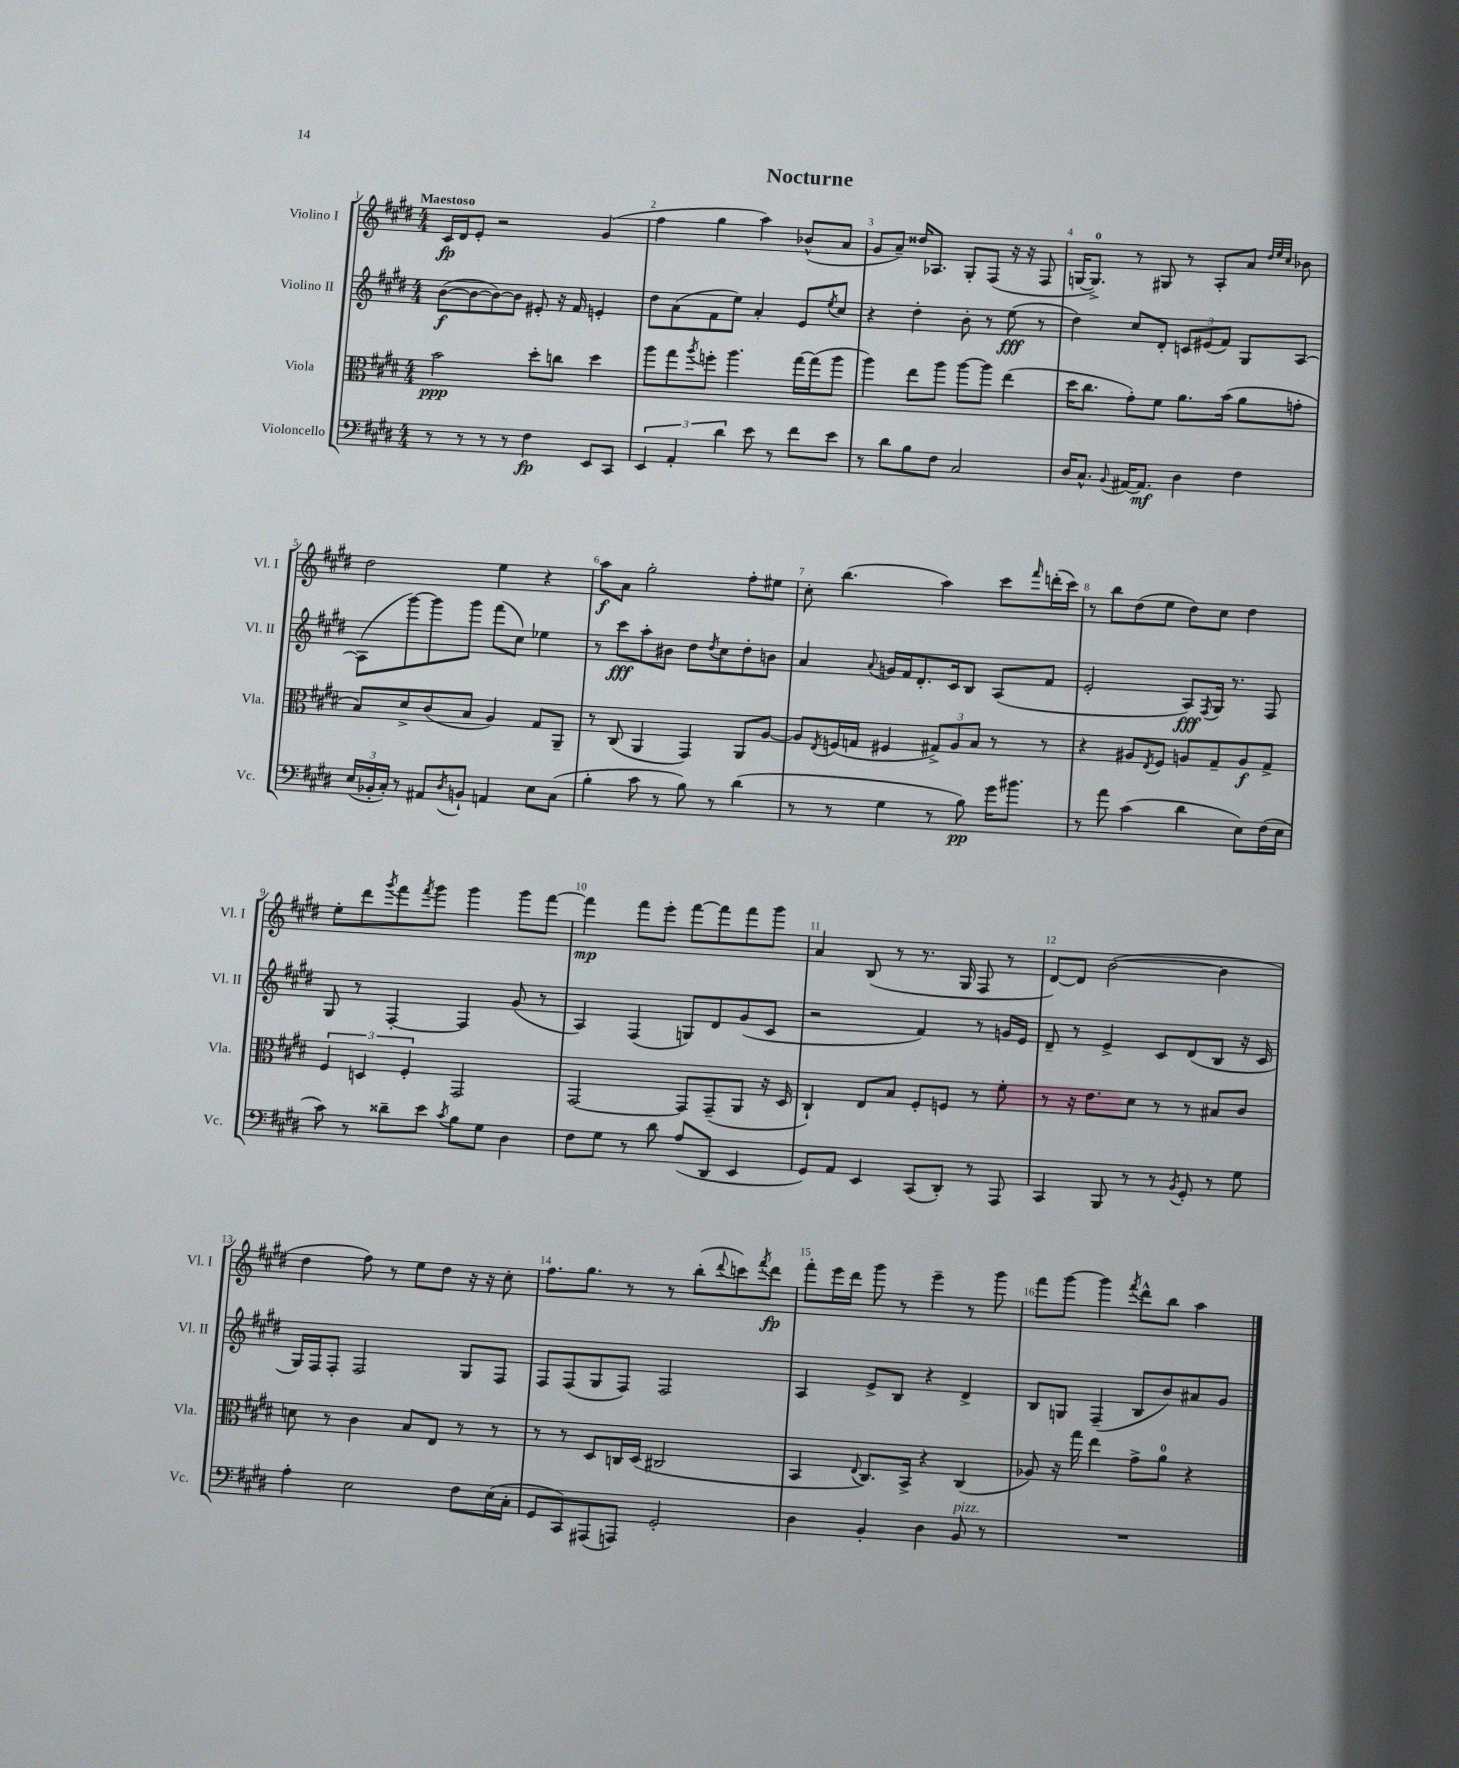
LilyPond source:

\header { title = "Nocturne" }
<<
\new StaffGroup <<
\new Staff = "s0" \with { instrumentName = "Violino I" shortInstrumentName = "Vl. I" } {
    \clef treble \key e \major \numericTimeSignature \time 4/4 \tempo "Maestoso"
    cis'16\fp dis'16 e'8-. r2 gis'4( |
    fis''4 gis''4 a''4) bes'8-^( a'8 |
    gis'8 a'8--) disis''16 aes8. gis8-. fis8( r16 r16 fis8 |
    g16~ g8.-0->) r8 gis8 r8 a8-. a'8 \grace { dis''32 e''32 cis''32 } bes'8 |
    dis''2 e''4 r4 |
    a''8\f a'8 gis''2-. fis''8-. eis''8 |
    cis''8-. b''4.( a''4) cis'''8 \grace { fis'''16 } d'''16-.( cis'''16) |
    r8 b''8 dis''8( e''8 dis''8) cis''8 dis''4 |
    e''8-. dis'''8 \acciaccatura { gis'''8 } fis'''8 \acciaccatura { fis'''8 } gis'''8 gis'''4 gis'''8 fis'''8~ |
    fis'''4\mp fis'''8 e'''8-. fis'''8~ fis'''8 fis'''8 gis'''8 |
    a'4 b8( r8 r8. gis16 fis8 r8 |
    dis'8~) dis'8 b'2~( b'4 |
    dis''4 fis''8) r8 e''8 dis''8 r16 r16 cis''8-. |
    fis''8. gis''8. r8 r8 b''8-.( \appoggiatura { dis'''8 } c'''8) \acciaccatura { fis'''8 } dis'''8\fp |
    fis'''8-. e'''16 dis'''16 gis'''8 r8 e'''4-- r8 gis'''8 |
    fis'''8 gis'''8~ gis'''4 \acciaccatura { fis'''8 } dis'''8-^ b''8 a''4 \bar "|." |
}
\new Staff = "s1" \with { instrumentName = "Violino II" shortInstrumentName = "Vl. II" } {
    \clef treble \key e \major \numericTimeSignature \time 4/4
    b'8~\f( b'8~ b'8~) b'8 eis'8-. r16 fis'16 e'4-. |
    dis''8 a'8( fis'8 e''8) a'4-. e'8 \acciaccatura { e''8 } cis''8 |
    r4 dis''4-. b'8-. r8 e''8\fff( r8 |
    dis''4) cis''8 dis'8-. \tuplet 3/2 { c'8 eis'8( fis'8) } gis8 a8~ |
    a8( gis'''8~) gis'''8 gis'''8 fis'''8( cis''8) ees''4 |
    r8 cis'''8\fff a''8-. bis'8 dis''8 \acciaccatura { dis''8 } cis''8 dis''8-. b'8 |
    a'4 \appoggiatura { a'8 } g'16 fis'16 dis'8.-. cis'16 b8 a8( fis'8 |
    e'2-. a8\fff) \acciaccatura { fis8 } gis16 r8. fis8 |
    gis8 r8 fis4~-. fis4 gis'8( r8 |
    a4) fis4( g8) dis'8 gis'8( cis'8 |
    r2 fis'4) r8 g'16 e'16 |
    dis'8-- r8 e'4-> cis'8 dis'8( b8 r16 cis'16 |
    gis16) fis16 fis8-. fis2 gis8 fis8 |
    fis8 fis8( gis8 fis8) fis2 |
    a4 e'8-> b8 r4 dis'4-> |
    b8 g8 fis4--( b8 b'8) ais'8 gis'8 \bar "|." |
}
\new Staff = "s2" \with { instrumentName = "Viola" shortInstrumentName = "Vla." } {
    \clef alto \key e \major \numericTimeSignature \time 4/4
    b'2\ppp dis''8-. c''8 dis''4 |
    a''8 gis''8 \acciaccatura { a''8 } f''8-. a''4. gis''16~ gis''16( a''8 |
    a''4) e''8 a''8 a''8~ a''8 e''4( |
    dis''16 cis''8. gis'8-.) fis'8 a'8. b'16( a'8 g'8-. |
    b8) dis'8-> cis'8( b8 a4) gis8 a,8-- |
    r8 cis8( a,4 gis,4) a,8 a8~ |
    a8 \acciaccatura { e8 } f16( g16 fis4 \tuplet 3/2 { gis8->) a8 b8 } r8 r8 |
    r4 ais8 \acciaccatura { e8 } fis8 a8 gis8-- a8\f gis8-> |
    \tuplet 3/2 { fis4 d4 fis4-. } gis,2 |
    gis,2~ gis,8 gis,8--( a,8 r16 dis16 |
    cis4-!) e8 b8 fis8-. f8 r8 fis'8-. |
    r8 r16 e'8. dis'8 r8 r8 bis8 cis'8 |
    d'8 r8 cis'4 b8 e8 r8 r8 |
    r8 r8 dis8 c16 dis16( cis2 |
    b,4 \appoggiatura { e8 } cis8.) b,16-> r4 cis4( |
    aes8) r16 gis''16 e''4 gis'8-> a'8-0 r4 \bar "|." |
}
\new Staff = "s3" \with { instrumentName = "Violoncello" shortInstrumentName = "Vc." } {
    \clef bass \key e \major \numericTimeSignature \time 4/4
    r8 r8 r8 r8 fis4\fp e,8 cis,8 |
    \tuplet 3/2 { e,4 a,4-. dis'4 } e'8 r8 fis'8 e'8 |
    r8 dis'8 b8 fis8 cis2 |
    dis16 cis8.-^ \appoggiatura { b,8 } ais,16~ ais,8.\mf dis4 fis4 |
    \tuplet 3/2 { e16( bes,16-. cis16-.) } r8 ais,8 \acciaccatura { dis8 } b,8-! a,4 e8 cis8( |
    b4-. cis'8 r8 b8) r8 dis'4( |
    r8 r8 gis4 r8 b8\pp) gis'16 bis'8. |
    r8 a'8 cis'4( dis'4 e8) fis16( e16 |
    cis'8) r8 disis'8-- e'8 \acciaccatura { cis'8 } b8 gis8 dis4 |
    fis8 gis8 r8 dis'8 a8( dis,8 e,4 |
    gis,8) a,8 e,4 cis,8( dis,8-.) r8 a,,8 |
    cis,4 b,,8 r8 r8 \acciaccatura { b,8 } gis,8-. r8 gis8 |
    a4-. e2 fis8 e16( cis16-. |
    gis,8 cis,8) ais,,8( a,,8) gis,2-. |
    dis4 b,4-. dis4 b,8^\markup { \italic "pizz." } r8 |
    R1 \bar "|." |
}
>>
>>
\layout { \context { \Score \override BarNumber.break-visibility = ##(#f #t #t) barNumberVisibility = #all-bar-numbers-visible } }
